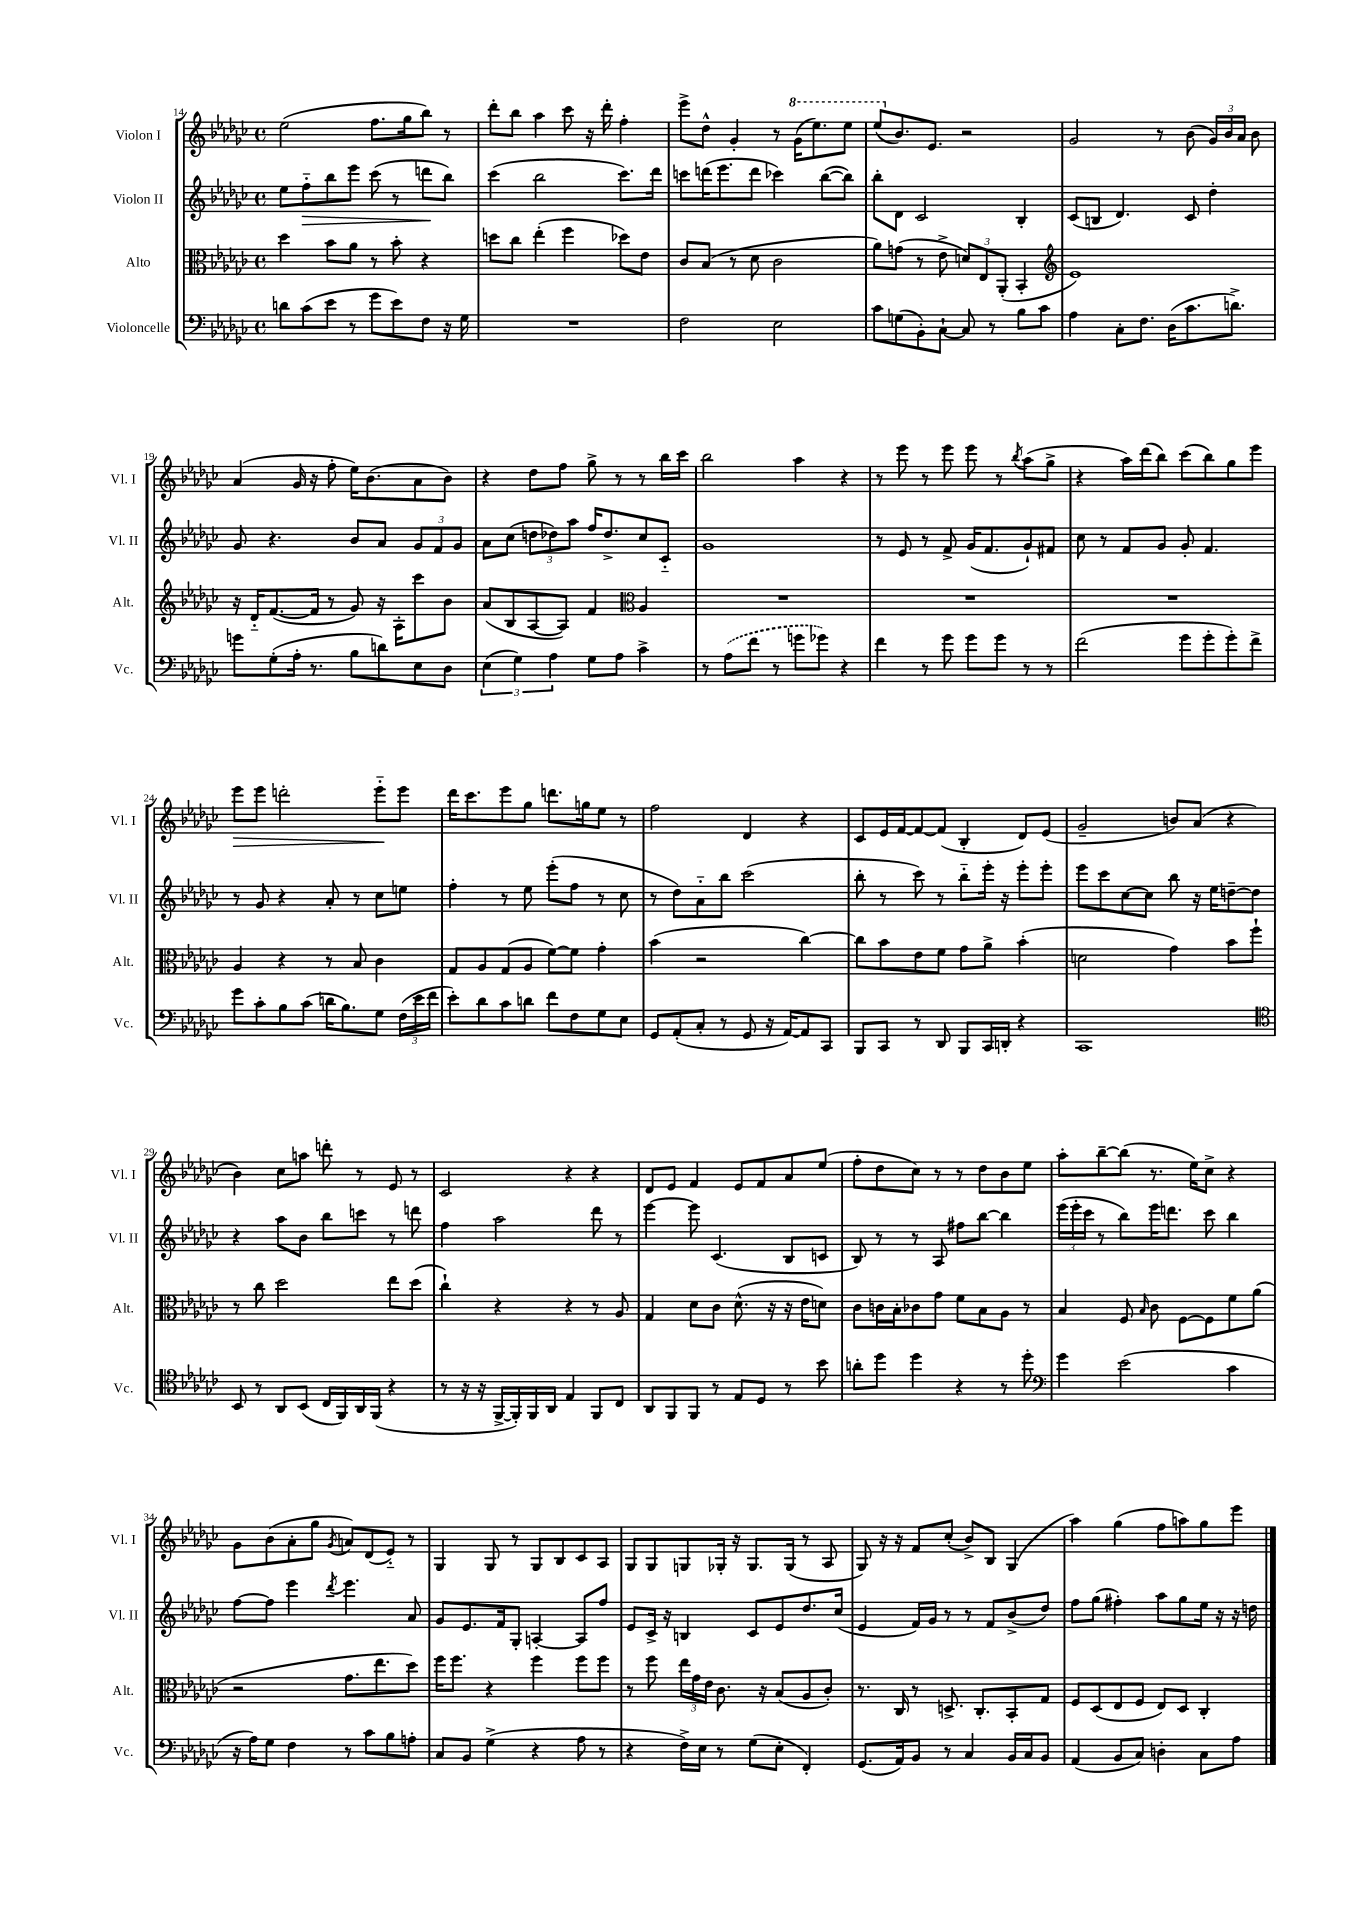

**kern	**kern	**kern	**kern
*staff4	*staff3	*staff2	*staff1
*clefF4	*clefC3	*clefG2	*clefG2
*k[b-e-a-d-g-c-]	*k[b-e-a-d-g-c-]	*k[b-e-a-d-g-c-]	*k[b-e-a-d-g-c-]
*M4/4	*M4/4	*M4/4	*M4/4
*met(c)	*met(c)	*met(c)	*met(c)
8d\L	4dd-\	8ee-\L	(2ee-\
(8c-\	.	8ff'~\	.
8e-\J	8b-\L	8bb-\	.
8r	8a-\J	8eee-\J	.
8g-\L	8r	(8ccc-\	8.ff\L
8e-\)	8b-'\	8r	.
.	.	.	16gg-\k
8F\J	4r	8ddd\L	8bb-\J)
16r	.	8bb-\J)	8r
16G-\	.	.	.
=	=	=	=
1r	8dd\L	(4ccc-\	8ddd-'\L
.	8cc-\J	.	8bb-\J
.	(4ee-'\	2bb-\	4aa-\
.	4ff\	.	8ccc-\
.	.	.	16r
.	.	.	16ddd-'\
.	8dd-\L)	8.ccc-\L)	4ff'\
.	8e-\J	.	.
.	.	16ddd-\Jk	.
=	=	=	=
2F\	8c-/L	8ccc\L	8eee-^\L
.	(8B-/J	(16ddd\K	8dd-^^\J
.	.	8.eee-\	.
.	8r	.	4g-'/
.	8d-\	8ddd\J	.
2E-\	2c-\	4ccc-\)	8r
.	.	.	(16gg-\LK
.	.	.	8.eee-\)
.	.	([8bb-\L	.
.	.	8bb-\]J)	8eee-\J
=	=	=	=
8c-\L	8a-\L)	8bb-'\L	(8eee-/L
(8G\	(8g\J	8d-\J	8.b-/)
8BB-'\)	8r	2c-/	.
.	.	.	8.e-/J
[8C-`\J	8e-^\	.	.
8C-/]	12d/L)	.	2r
.	12E-/	.	.
8r	.	.	.
.	(12AA-'/J	.	.
8B-\L	4BB-'/	4B-'/	.
8c-\J	.	.	.
=	=	=	=
*	*clefG2	*	*
4A-\	1e-)	(8c-/L	2g-/
.	.	8B/J	.
8C-'\L	.	4.d-/)	.
8.F\J	.	.	.
.	.	.	8r
(16D-\LK	.	.	.
8.c-\	.	8c-/	(8b-\
.	.	4dd-'\	24g-/LL)
.	.	.	24b-/
8.d^\J)	.	.	.
.	.	.	24a-/JJ
.	.	.	8b-\
=	=	=	=
8g\L	16r	8g-/	(4a-/
.	16d-'~/LK	.	.
(8G-'\	([8.f/	4.r	.
16A-'\Jk	.	.	16g-/
8.r	16f/]Jk	.	16r
.	8r	.	8ff'\
8B-\L	8g-/)	8b-/L	16ee-\LK)
.	.	.	(8.b-\
8d\)	16r	8a-/J	.
.	16A-'\LK	.	.
8E-\	8ccc-\	12g-/L	8a-\
.	.	12f/	.
8D-\J	8b-\J	.	8b-\J)
.	.	12g-/J	.
=	=	=	=
(6E-\	(8a-/L	8a-\L	4r
.	8B-/	(8cc-\J	.
6G-\)	.	.	.
.	[8A-/	12dd\L	8dd-\L
6A-\	.	12dd-\)	.
.	8A-/]J)	.	8ff\J
.	.	12aa-\J	.
8G-\L	4f/	16ff/LK	8gg-^\
.	.	8.dd-^/	.
8A-\J	.	.	8r
*	*clefC3	*	*
4c-^\	4A-/	8cc-/	8r
.	.	8c-'~/J	16bb-\LL
.	.	.	16ccc-\JJ
=	=	=	=
8r	1r	1g-	2bb-\
(8A-\L	.	.	.
8f\J	.	.	.
8r	.	.	.
8g\L	.	.	4aa-\
8g-\J)	.	.	.
4r	.	.	4r
=	=	=	=
4f\	1r	8r	8r
.	.	8e-/	8eee-\
8r	.	8r	8r
8g-\	.	8f^/	8eee-\
8g-\L	.	(16g-/LK	8eee-\
.	.	8.f/	.
8g-\J	.	.	8r
.	.	.	8qbb-/
8r	.	8g-`/)	(8aa-\L
8r	.	8f#/J	8gg-^\J
=	=	=	=
(2f\	1r	8cc-\	4r
.	.	8r	.
.	.	8f/L	16aa-\LL)
.	.	.	(16ddd-\J
.	.	8g-/J	8bb-\J)
8g-\L	.	8g-'/	(8ccc-\L
8g-'\	.	4.f/	8bb-\)
8g-'\)	.	.	8gg-\
8f^\J	.	.	8eee-\J
=	=	=	=
8g-\L	4A-/	8r	8eee-\L
8c-'\	.	8g-/	8eee-\J
8B-\	4r	4r	2ddd'\
(8c-\J	.	.	.
16d\LK	8r	8a-'/	.
8.B-\)	.	.	.
.	8B-/	8r	.
8G-\J	4c-\	8cc-\L	8eee-'~\L
(24F\LL	.	8ee\J	8eee-\J
24e-\	.	.	.
24f\JJ	.	.	.
=	=	=	=
8e-'\L)	8G-/L	4ff'\	16ddd-\LK
.	.	.	8.ccc-\
8d-\	8A-/	.	.
8c-\	(8G-/	8r	8eee-\
8d\J	8A-/J	8ee-\	8gg-\J
8f\L	[8f\L)	(8eee-'\L	8.ddd\L
8F\	8f\]J	8ff\J	.
.	.	.	16gg\k
8G-\	4g-'\	8r	8ee-\J
8E-\J	.	8cc-\	8r
=	=	=	=
8GG-/L	(4b-\	8r	2ff\
(8AA-'/	.	8dd-\L)	.
8C-'/J	2r	8a-'~\	.
8r	.	8bb-\J	.
8GG-/	.	(2ccc-\	4d-/
16r	.	.	.
[16AA-/LK)	.	.	.
8AA-/]	[4cc-\)	.	4r
8CC-/J	.	.	.
=	=	=	=
8BBB-/L	8cc-\]L	8bb-'\	8c-/L
8CC-/J	8b-\	8r	16e-/L
.	.	.	[16f/J
8r	8e-\	8ccc-\)	8f/_
8DD-/	8f\J	8r	(8f/]J
8BBB-/L	8g-\L	8bb-'~\L	4B-'/
16CC-/L	8a-^\J	16eee-'\Jk	.
16DD'/JJ	.	16r	.
4r	(4b-'\	8eee-'\L	8d-/L)
.	.	8eee-'\J	(8e-/J
=	=	=	=
1CC-	2d\	8eee-\L	2g-~/
.	.	8ccc-\	.
.	.	[8cc-\	.
.	.	8cc-\]J	.
.	4g-\)	8bb-\	8b/L)
.	.	16r	(8a-/J
.	.	16ee-\LK	.
.	8b-\L	[8dd~\	4r
.	8ff`\J	8dd\]J	.
=	=	=	=
*clefC4	*	*	*
8BB-/	8r	4r	4b-\)
8r	8cc-\	.	.
8AA-/L	2dd-\	8aa-\L	8cc-\L
(8BB-/J	.	8b-\J	8aa\J
16C-/LL	.	8bb-\L	8ddd'\
16FF/)	.	.	.
16AA-/	.	8ccc\J	8r
(16FF/JJ	.	.	.
4r	8ee-\L	8r	8e-/
.	(8dd-\J	8ddd\	8r
=	=	=	=
8r	4cc-`\)	4ff\	2c-/
16r	.	.	.
16r	.	.	.
[16FF^/LL	4r	2aa-\	.
16FF'/])	.	.	.
16FF/	.	.	.
16AA-/JJ	.	.	.
4E-/	4r	.	4r
8FF/L	8r	8ddd-\	4r
8C-/J	8A-/	8r	.
=	=	=	=
8AA-/L	4G-/	[4eee-\	8d-/L
8FF/	.	.	8e-/J
8FF/J	8d-\L	8eee-\]	4f/
8r	8c-\J	(4.c-/	.
8E-/L	(8.d-^^\	.	8e-/L
8D-/J	.	.	8f/
.	16r	.	.
8r	16r	8B-/L	8a-/
.	16e-\LK	.	.
8b-\	8d\J)	8c/J	(8ee-/J
=	=	=	=
8a'\L	8c-\L	8B-/)	8ff'\L
8dd-\J	16c\L	8r	8dd-\
.	16B-'\J	.	.
4dd-\	8c-\	8r	8cc-\J)
.	8g-\J	8A-/	8r
4r	8f\L	8ff#\L	8r
.	8B-\	[8bb-\J	8dd-\L
8r	8A-\J	4bb-\]	8b-\
8dd-'\	8r	.	8ee-\J
=	=	=	=
*clefF4	*	*	*
4g-\	4B-/	(24eee-\LL	8aa-'\L
.	.	24eee-'\	.
.	.	24ccc-\JJ	.
.	.	8r	[8bb-~\
(2e-\	8F/	8bb-\L)	(8bb-\]J
.	16qqB-/	.	.
.	8c-\	16eee-\K	8.r
.	.	8.ddd\J	.
.	[8F\L	.	.
.	.	.	16ee-\LK)
.	8F\]	8ccc-\	8cc-^\J
4c-\	8f\	4bb-\	4r
.	(8a-\J	.	.
=	=	=	=
16r	2r	[8ff\L	8g-\L
16A-\LK)	.	.	.
8G-\J	.	8ff\]J	(8b-\
4F\	.	4eee-\	8a-'\
.	.	.	8gg-\J
.	.	8qddd-/	8qg-/
8r	8.g-\L	4.eee-\	8a/L)
8c-\L	.	.	(8d-/
.	8.ee-\	.	.
8B-\	.	.	8e-'~/J)
8A'\J	8dd-\J)	8a-/	8r
=	=	=	=
8C-/L	16ff\LK	8g-/L	4G-/
.	8.ff\J	.	.
8BB-/J	.	8.e-/	.
(4G-^\	4r	.	8G-/
.	.	16f/k	.
.	.	8G-'/J	8r
4r	4ff\	[4A'/	8G-/L
.	.	.	8B-/
8A-\	8ff\L	8A/]L	8c-/
8r	8ff\J	8ff/J	8A-/J
=	=	=	=
4r	8r	8e-/L	8G-/L
.	8ff\	16c-^/Jk	8G-/
.	.	16r	.
16F^\LL)	24ee-\LL	4B/	8G/
.	24g-\	.	.
16E-\JJ	.	.	.
.	24e-\JJ	.	.
8r	8.c-\	.	16G-'/Jk
.	.	.	16r
(8G-\L	.	8c-/L	8.G-/L
.	16r	.	.
8E-'\J	(8B-/L	8e-/	.
.	.	.	(16G-/Jk
4FF'/)	8A-/	8.dd-/	8r
.	8c-'/J)	.	8A-/
.	.	(16cc-/Jk	.
=	=	=	=
(8.GG-/L	8.r	4e-/	8G-/)
.	.	.	16r
16AA-/k)	16C-/	.	16r
8BB-/J	8r	16f/LL)	8f/L
.	.	16g-/JJ	.
8r	8.D^/	8r	(8cc-'/J
4C-/	.	8r	8b-^/L)
.	8.C-'/L	.	.
.	.	8f/L	8B-/J
16BB-/LL	8BB-'/	(8b-^/	(4G-/
16C-/J	.	.	.
8BB-/J	8G-/J	8dd-/J)	.
=	=	=	=
(4AA-/	8F/L	8ff\L	4aa-\)
.	(8D-/	(8gg-\J	.
8BB-/L	8E-/	4ff#'\)	(4gg-\
8C-/J)	8F/J	.	.
4D'\	8E-/L)	8aa-\L	8ff\L
.	8D-/J	8gg-\	8aa\)
8C-\L	4C-'/	16ee-\Jk	8gg-\
.	.	16r	.
8A-\J	.	16r	8eee-\J
.	.	16dd\	.
==	==	==	==
*-	*-	*-	*-
